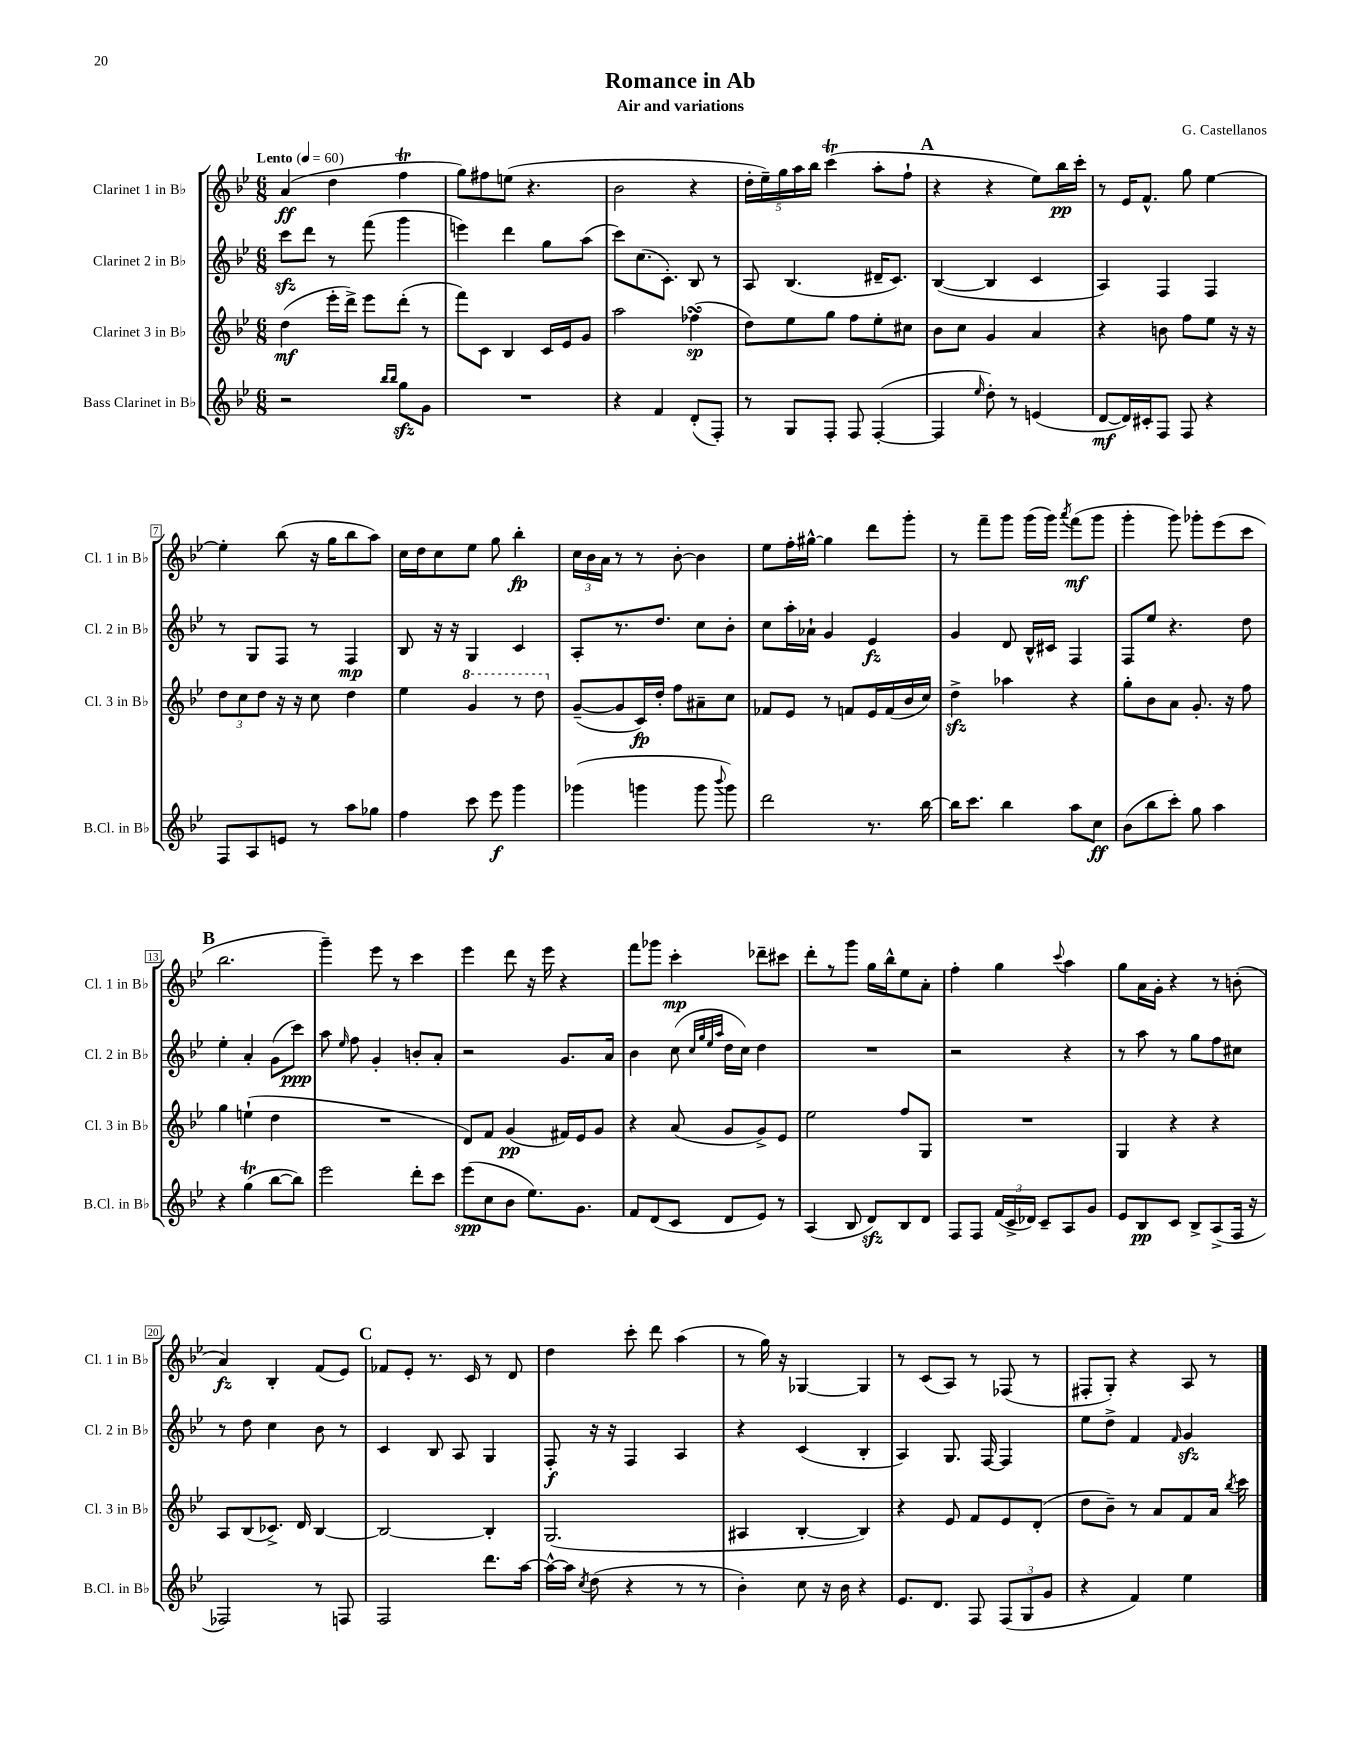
\header { title = "Romance in Ab" composer = "G. Castellanos" subtitle = "Air and variations" }
<<
\new StaffGroup <<
\new Staff = "s0" \with { instrumentName = "Clarinet 1 in Bb" shortInstrumentName = "Cl. 1 in Bb" } {
    \clef treble \key bes \major \numericTimeSignature \time 6/8 \tempo "Lento" 4 = 60
    \autoBeamOff a'4\ff( d''4 f''4\trill |
    g''8[) fis''8 e''8]( r4. |
    bes'2 r4 |
    \tuplet 5/4 { d''16[-. ees''16--) g''16 a''16 bes''16] } c'''4\trill( a''8[-. f''8]-! |
    \mark \markup { \bold "A" } r4 r4 ees''8[) bes''16\pp c'''16]-. |
    r8 ees'16[ f'8.]-^ g''8 ees''4~ |
    ees''4-. bes''8( r16 g''16[ bes''8 a''8]) |
    c''16[ d''16 c''8 ees''8] g''8 bes''4-.\fp |
    \tuplet 3/2 { c''16[ bes'16 a'16] } r8 r8 bes'8~-. bes'4 |
    ees''8[ f''16-. gis''16]~-^ gis''4 d'''8[ g'''8]-. |
    r8 f'''8[-- g'''8] g'''16[( g'''16]) \acciaccatura { a'''8 } f'''8[\mf( g'''8] |
    g'''4-. g'''8) ges'''8[-. ees'''8( c'''8] |
    \mark \markup { \bold "B" } bes''2. |
    g'''4--) ees'''8 r8 c'''4 |
    ees'''4 d'''8 r16 ees'''16 r4 |
    f'''8[ ges'''8] c'''4-.\mp des'''8[-- cis'''8] |
    d'''8[-. r8 g'''8] g''16[ bes''16-^ ees''8 a'8]-. |
    f''4-. g''4 \appoggiatura { c'''8 } a''4 |
    g''8[ a'16 g'16]-. r4 r8 b'8-.( |
    a'4\fz) bes4-. f'8[( ees'8]) |
    \mark \markup { \bold "C" } fes'8[ ees'8]-. r8. c'16 r8 d'8 |
    d''4 c'''8-. d'''8 a''4( |
    r8 g''16) r16 ges4~ ges4 |
    r8 c'8[( a8]) r8 fes8( r8 |
    fis8[-. g8]-.) r4 a8 r8 \bar "|." |
}
\new Staff = "s1" \with { instrumentName = "Clarinet 2 in Bb" shortInstrumentName = "Cl. 2 in Bb" } {
    \clef treble \key bes \major \numericTimeSignature \time 6/8
    \autoBeamOff c'''8[\sfz d'''8] r8 f'''8( g'''4 |
    e'''4) d'''4 g''8[ a''8]( |
    c'''8[) c''8.( c'8.]-.) bes8 r8 |
    a8 bes4.( dis'16[-- c'8.]) |
    \mark \markup { \bold "A" } bes4~( bes4 c'4 |
    a4) f4 f4 |
    r8 g8[ f8] r8 f4\mp |
    bes8 r16 r16 g4 c'4 |
    a8[-. r8. d''8.] c''8[ bes'8]-. |
    c''8[ a''16-. aes'16]-! g'4 ees'4\fz |
    g'4 d'8 bes16[-^ cis'16] f4 |
    f8[ ees''8] r4. d''8 |
    \mark \markup { \bold "B" } ees''4-. a'4-. g'8[( c'''8]\ppp) |
    a''8 \grace { ees''16 } f''8 g'4-. b'8[-. a'8]-. |
    r2 g'8.[ a'16] |
    bes'4 c''8( \grace { c''32[ g''32 ees''32 a''32] } d''16[ c''16]) d''4 |
    R2. |
    r2 r4 |
    r8 a''8 r8 g''8[ f''8 cis''8] |
    r8 d''8 c''4 bes'8 r8 |
    \mark \markup { \bold "C" } c'4 bes8 a8 g4 |
    f8-.\f r16 r16 f4 a4 |
    r4 c'4( bes4-. |
    a4) g8. f16~ f4 |
    ees''8[ d''8]-> f'4 \grace { f'16 } g'4\sfz \bar "|." |
}
\new Staff = "s2" \with { instrumentName = "Clarinet 3 in Bb" shortInstrumentName = "Cl. 3 in Bb" } {
    \clef treble \key bes \major \numericTimeSignature \time 6/8
    \autoBeamOff d''4\mf( ees'''16[-. d'''16]->) ees'''8[ d'''8]-.( r8 |
    f'''8[) c'8] bes4 c'16[ ees'16 g'8] |
    a''2 fes''4\turn\sp( |
    d''8[) ees''8 g''8] f''8[ ees''8-. cis''8] |
    \mark \markup { \bold "A" } bes'8[ c''8] g'4 a'4 |
    r4 b'8 f''8[ ees''8] r16 r16 |
    \tuplet 3/2 { d''8[ c''8 d''8] } r16 r16 c''8 d''4 |
    ees''4 \ottava #1 g''4 r8 d'''8 \ottava #0 |
    g'8[~--( g'8 c'16\fp) d''16]-. f''8[ ais'8-- c''8] |
    fes'8[ ees'8] r8 f'8[ ees'16 f'16( bes'16 c''16]) |
    d''4->\sfz aes''4 r4 |
    g''8[-. bes'8 a'8] g'8.-. r16 f''8 |
    \mark \markup { \bold "B" } g''4 e''4-!( d''4 |
    R2. |
    d'8[) f'8] g'4\pp( fis'16[) ees'16 g'8] |
    r4 a'8( g'8[ g'8->) ees'8] |
    ees''2 f''8[ g8] |
    R2. |
    g4 r4 r4 |
    a8[ bes8( ces'8.]->) d'16 bes4~ |
    \mark \markup { \bold "C" } bes2~ bes4-. |
    g2.( |
    ais4 bes4~-. bes4) |
    r4 ees'8 f'8[ ees'8 d'8]-.( |
    d''8[ bes'8]--) r8 a'8[ f'8 a'16] \acciaccatura { bes''8 } c'''16 \bar "|." |
}
\new Staff = "s3" \with { instrumentName = "Bass Clarinet in Bb" shortInstrumentName = "B.Cl. in Bb" } {
    \clef treble \key bes \major \numericTimeSignature \time 6/8
    \autoBeamOff r2 \grace { bes''16[ bes''16] } g''8[\sfz g'8] |
    R2. |
    r4 f'4 d'8[-.( f8]-.) |
    r8 g8[ f8]-. f8 f4~-.( |
    \mark \markup { \bold "A" } f4 \grace { ees''16 } d''8-.) r8 e'4( |
    d'8[~\mf d'16) cis'16-. f8] f8 r4 |
    f8[ a8 e'8] r8 a''8[ ges''8] |
    f''4 c'''8 ees'''8\f g'''4 |
    ges'''4( g'''4 g'''8 \appoggiatura { bes'''8 } g'''8) |
    d'''2 r8. bes''16~ |
    bes''16[ c'''8.] bes''4 a''8[ c''8]\ff |
    bes'8[( bes''8 c'''8]-.) g''8 a''4 |
    \mark \markup { \bold "B" } r4 g''4\trill( bes''8[~ bes''8]) |
    ees'''2 d'''8[-. c'''8] |
    ees'''8[\spp( c''8 bes'8] ees''8.[) g'8.] |
    f'8[ d'8( c'8] d'8[ ees'8]) r8 |
    a4( bes8 d'8[\sfz) bes8 d'8] |
    f8[ f8] \tuplet 3/2 { f'16[( c'16-> des'16]) } c'8[-- a8 g'8] |
    ees'8[ bes8\pp c'8] bes8[-> a8->( f16] r16 |
    fes2) r8 f8 |
    \mark \markup { \bold "C" } f2 d'''8.[ a''16]~ |
    a''16[~-^ a''16] \acciaccatura { c''8 } d''8( r4 r8 r8 |
    bes'4-.) c''8 r16 bes'16 r4 |
    ees'8.[ d'8.] f8 \tuplet 3/2 { f8[( g8 g'8] } |
    r4 f'4) ees''4 \bar "|." |
}
>>
>>
\layout { \context { \Score \override BarNumber.stencil = #(make-stencil-boxer 0.1 0.3 ly:text-interface::print) } }
